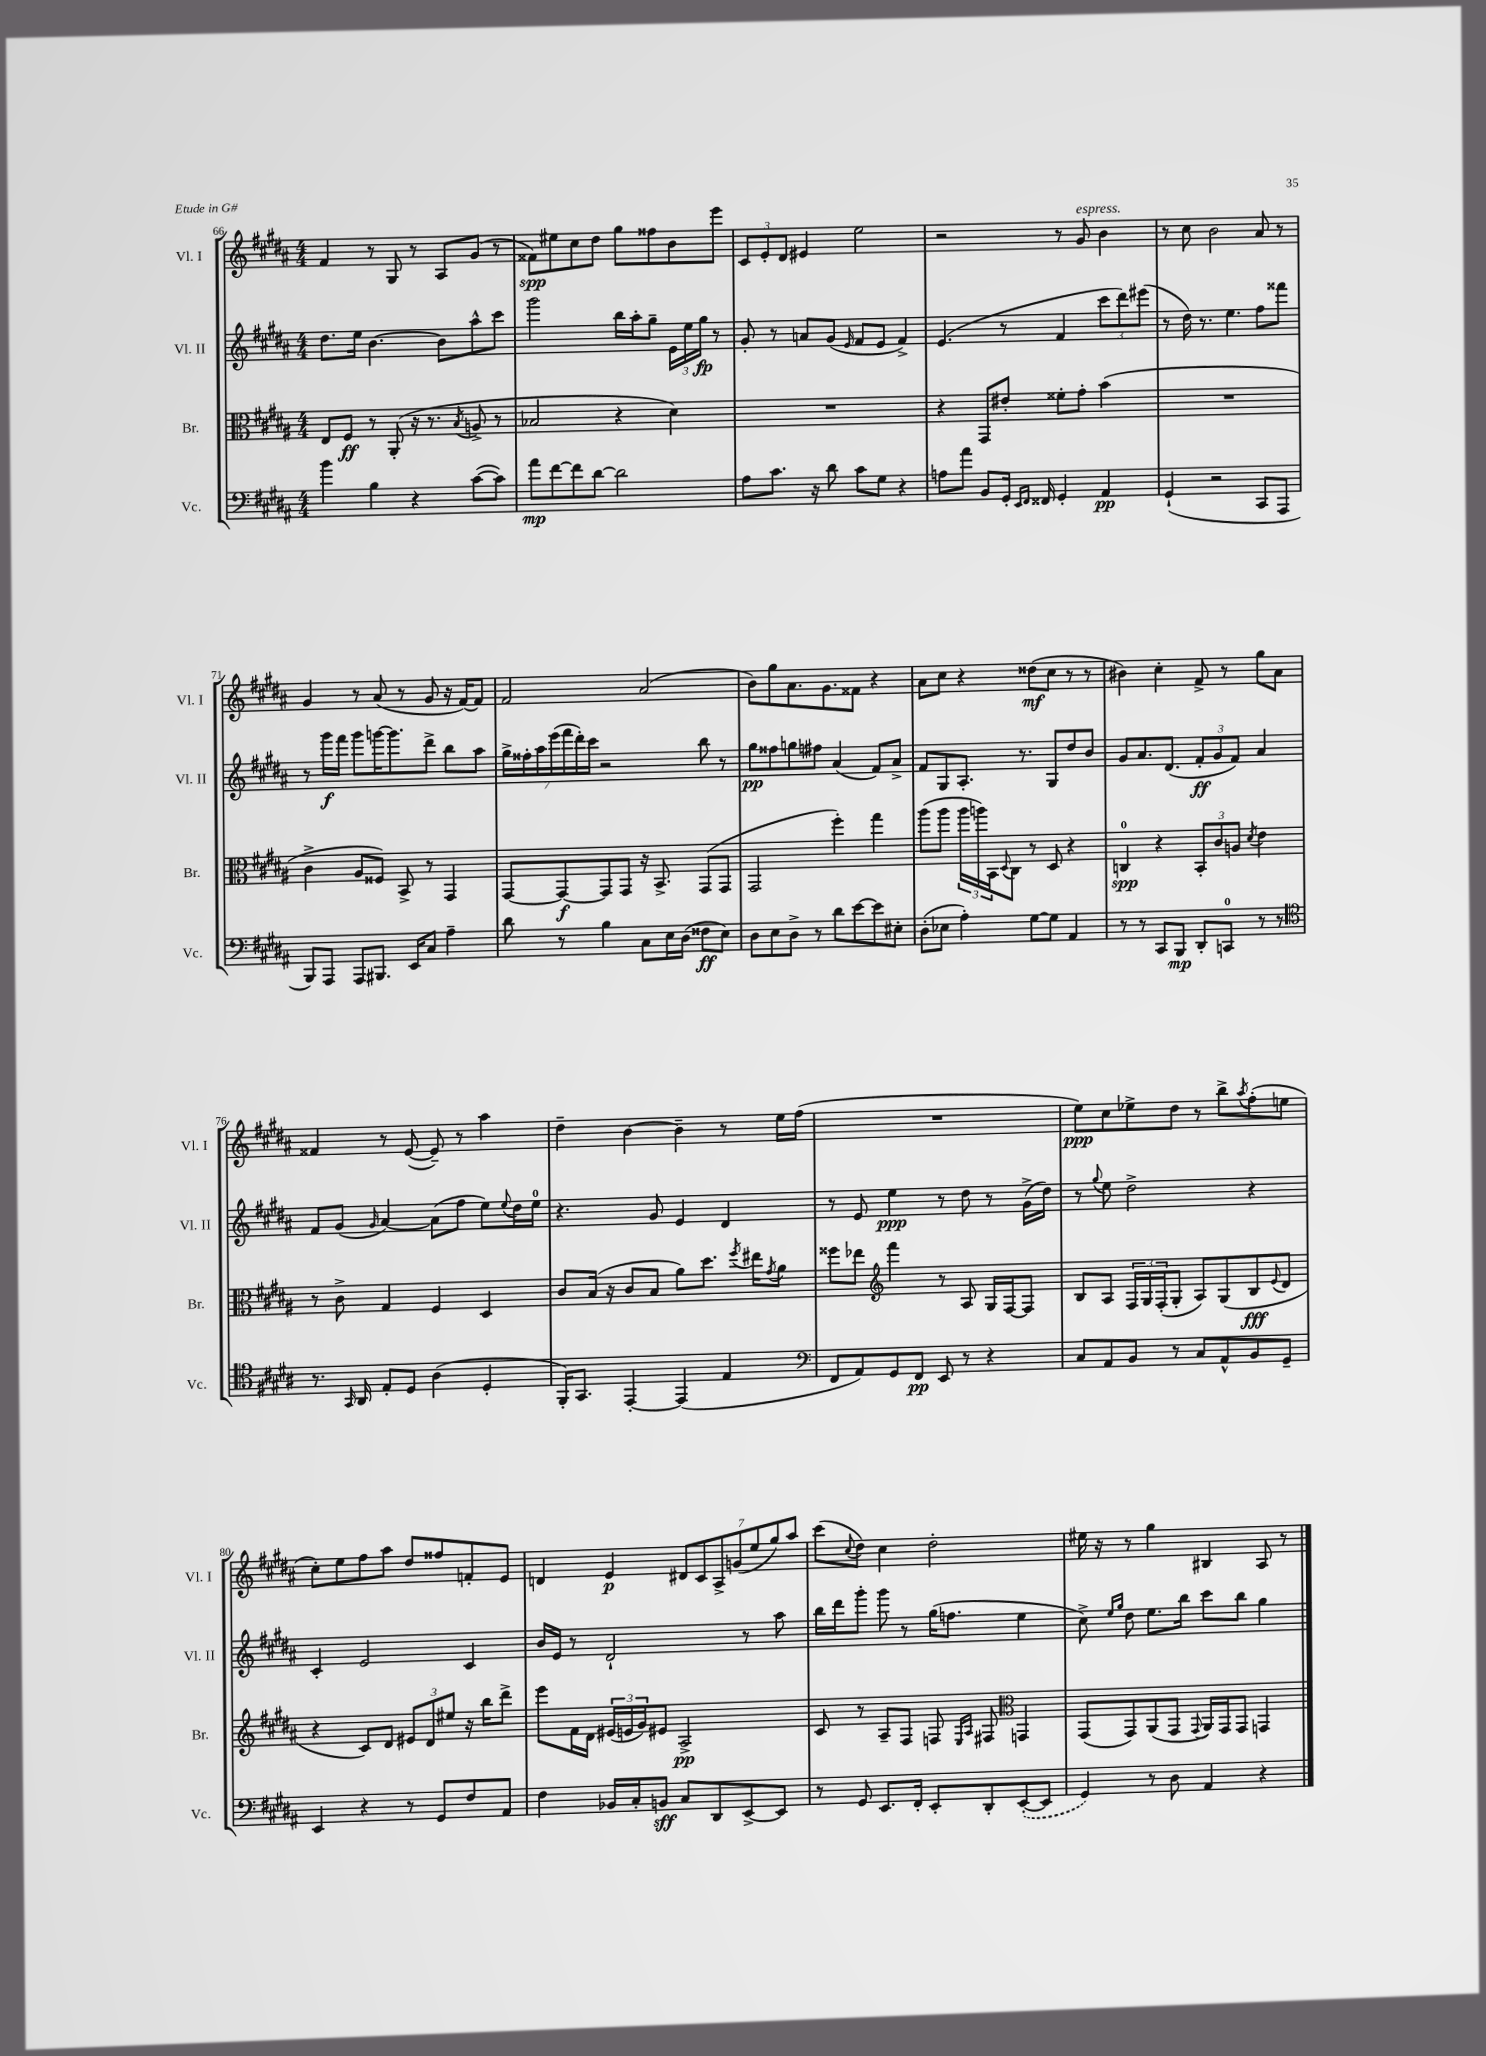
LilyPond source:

<<
\new StaffGroup <<
\new Staff = "s0" \with { instrumentName = "Vl. I" shortInstrumentName = "Vl. I" } {
    \clef treble \key b \major \numericTimeSignature \time 4/4
    fis'4 r8 gis8 r8 ais8 gis'8( r8 |
    fisis'8\spp) eis''8 cis''8 dis''8 gis''8 fisis''8 b'8 e'''8 |
    \tuplet 3/2 { cis'8 e'8-. dis'8 } eis'4 e''2 |
    r2 r8 gis'8^\markup { \italic "espress." } b'4 |
    r8 cis''8 b'2 ais'8 r8 |
    gis'4 r8 ais'8( r8 gis'8 r16 fis'16~) fis'8 |
    fis'2 ais'2( |
    b'8) gis''8 ais'8. gis'8. fisis'8 r4 |
    ais'8 cis''8 r4 disis''8\mf( cis''8 r8 r8 |
    bis'4) cis''4-. fis'8-> r8 gis''8 ais'8 |
    fisis'4 r8 e'8~( e'8--) r8 ais''4 |
    dis''4-- b'4~ b'4-- r8 e''16 fis''16( |
    R1 |
    e''8\ppp) cis''8 ees''8-> dis''8 r8 b''8-> \acciaccatura { ais''8 } fis''8-.( e''8 |
    cis''8-.) e''8 fis''8 ais''8 dis''8 fisis''8 f'8-. e'8 |
    d'4 e'4\p \tuplet 7/4 { dis'8 cis'8 ais8-> g'8( e''8 gis''8) ais''8 } |
    cis'''8( \appoggiatura { cis''8 } dis''8) cis''4 dis''2-. |
    eis''16 r16 r8 gis''4 bis4 ais8 r8 \bar "|." |
}
\new Staff = "s1" \with { instrumentName = "Vl. II" shortInstrumentName = "Vl. II" } {
    \clef treble \key b \major \numericTimeSignature \time 4/4
    dis''8. e''16 b'4.~ b'8 ais''8-^ cis'''8 |
    gis'''2 b''16 ais''16-. gis''8-- \tuplet 3/2 { e'16 e''16 gis''16\fp } r8 |
    gis'8-. r8 a'8 gis'8( \grace { e'16 } fis'8 e'8 fis'4->) |
    e'4.( r8 fis'4 \tuplet 3/2 { cis'''8 dis'''8) eis'''8( } |
    r8 dis''16) r8. e''4. fis''8 fisis'''8 |
    r8 gis'''16\f fis'''16 gis'''8 g'''16~ g'''8. dis'''8-> b''8 ais''8 |
    \tuplet 7/4 { gis''16-> fisis''16-. ais''16 e'''16( fis'''16 dis'''16-.) cis'''16 } r2 b''8 r8 |
    gis''8\pp fisis''8 g''8 fis''8 ais'4( fis'8) ais'8-> |
    fis'8 gis8 ais8.-. r8. gis8 dis''8 b'8 |
    gis'8 ais'8. dis'8.( \tuplet 3/2 { fis'8-.\ff gis'8 fis'8) } ais'4 |
    fis'8 gis'8( \grace { gis'16 } ais'4~) ais'8( fis''8 e''8) \appoggiatura { e''8 } dis''16 e''16-0 |
    r4. gis'8 e'4 dis'4 |
    r8 e'8 e''4\ppp r8 dis''8 r8 gis'16->( dis''16) |
    r8 \appoggiatura { gis''8 } e''8 dis''2-> r4 |
    cis'4-. e'2 cis'4 |
    b'16 e'16 r8 dis'2-! r8 ais''8 |
    b''16 dis'''16 gis'''8-. gis'''8 r8 gis''16( f''8. e''4 |
    cis''8->) \grace { e''16 gis''16 } dis''8 e''8. b''16 cis'''8 b''8 gis''4 \bar "|." |
}
\new Staff = "s2" \with { instrumentName = "Br." shortInstrumentName = "Br." } {
    \clef alto \key b \major \numericTimeSignature \time 4/4
    e8 fis8\ff r8 ais,8-.( r16 r8. \acciaccatura { b8 } a8-> r8 |
    bes2 r4 dis'4) |
    R1 |
    r4 gis,8 eis'8-. fisis'8-. gis'8-. b'4( |
    R1 |
    cis'4-> ais8 fisis8) b,8-> r8 gis,4 |
    gis,8~ gis,8~\f gis,8 gis,8 r16 b,8.-> gis,8( gis,8 |
    gis,2 fis''4-.) gis''4 |
    ais''8( ais''8 \tuplet 3/2 { ais''16 a''16) b,16 } \appoggiatura { dis8 } cis8 r8 dis8 r4 |
    c4-0\spp r4 \tuplet 3/2 { b,8-. cis'8 a8 } \acciaccatura { dis'8 } e'4 |
    r8 cis'8-> gis4 fis4 dis4 |
    cis'8 b16( r16 cis'8 b8 ais'8) dis''8. \acciaccatura { fis''8 } eis''16 \acciaccatura { gis'8 } ais'8 |
    fisis''8 ees''8 \clef treble fis'''4 r8 ais8 gis16 fis16~ fis8 |
    b8 ais8 \tuplet 3/2 { fis16 gis16 fis16-.( } gis8-. ais8) gis8( b8\fff \appoggiatura { e'8 } dis'8 |
    r4 cis'8) dis'8 \tuplet 3/2 { eis'8 dis'8 eis''8 } r16 b''16 dis'''8-> |
    e'''8 fis'16 dis'16 \tuplet 3/2 { eis'16( e'16 gis'16) } eis'8 ais2->\pp |
    cis'8 r8 ais8-- fis8 f8 \grace { e16 ais16 } fis8 \clef alto g,4 |
    gis,8( gis,8) ais,8( gis,8 \appoggiatura { gis,8 } ais,16) gis,16 gis,8 g,4 \bar "|." |
}
\new Staff = "s3" \with { instrumentName = "Vc." shortInstrumentName = "Vc." } {
    \clef bass \key b \major \numericTimeSignature \time 4/4
    b'4 b4 r4 cis'8~( cis'8) |
    ais'8\mp fis'8~ fis'8 dis'8~ dis'2 |
    ais8 cis'8. r16 dis'8 cis'8 gis8 r4 |
    a8 ais'8 b,8 gis,16-. \grace { e,16 fis,16 } fisis,16 gis,4-. ais,4\pp |
    gis,4-!( r2 cis,8 ais,,8 |
    b,,8) ais,,8 ais,,8 bis,,8. e,16 cis8 ais4-- |
    dis'8 r8 b4 cis8 e16 dis16( fisis8\ff e8) |
    dis8 e8 dis8-> r8 dis'8 e'8~ e'8 eis8-. |
    dis8-.( ees8 ais4-.) gis8~ gis8 ais,4 |
    r8 r8 cis,8 b,,8\mp dis,8-. c,8-0 r8 r8 |
    \clef tenor r8. \grace { gis,16 } ais,16 e8-. dis8 ais4( dis4-. |
    fis,16-.) gis,8. e,4~-. e,4( e4 |
    \clef bass fis,8 ais,8) gis,8 fis,8\pp e,8 r8 r4 |
    cis8 ais,8 b,8 r8 cis8 ais,8-^ b,8 gis,8-- |
    e,4 r4 r8 gis,8 fis8 ais,8 |
    fis4 bes,16 cis16-. b,8\sff cis8 dis,8 e,8~-> e,8 |
    r8 gis,8 e,8. fis,16-. e,8-. dis,8-. \once \slurDashed e,8~-.( e,8 |
    gis,4) r8 dis8 ais,4 r4 \bar "|." |
}
>>
>>
\layout { \context { \Score currentBarNumber = #66 } }
